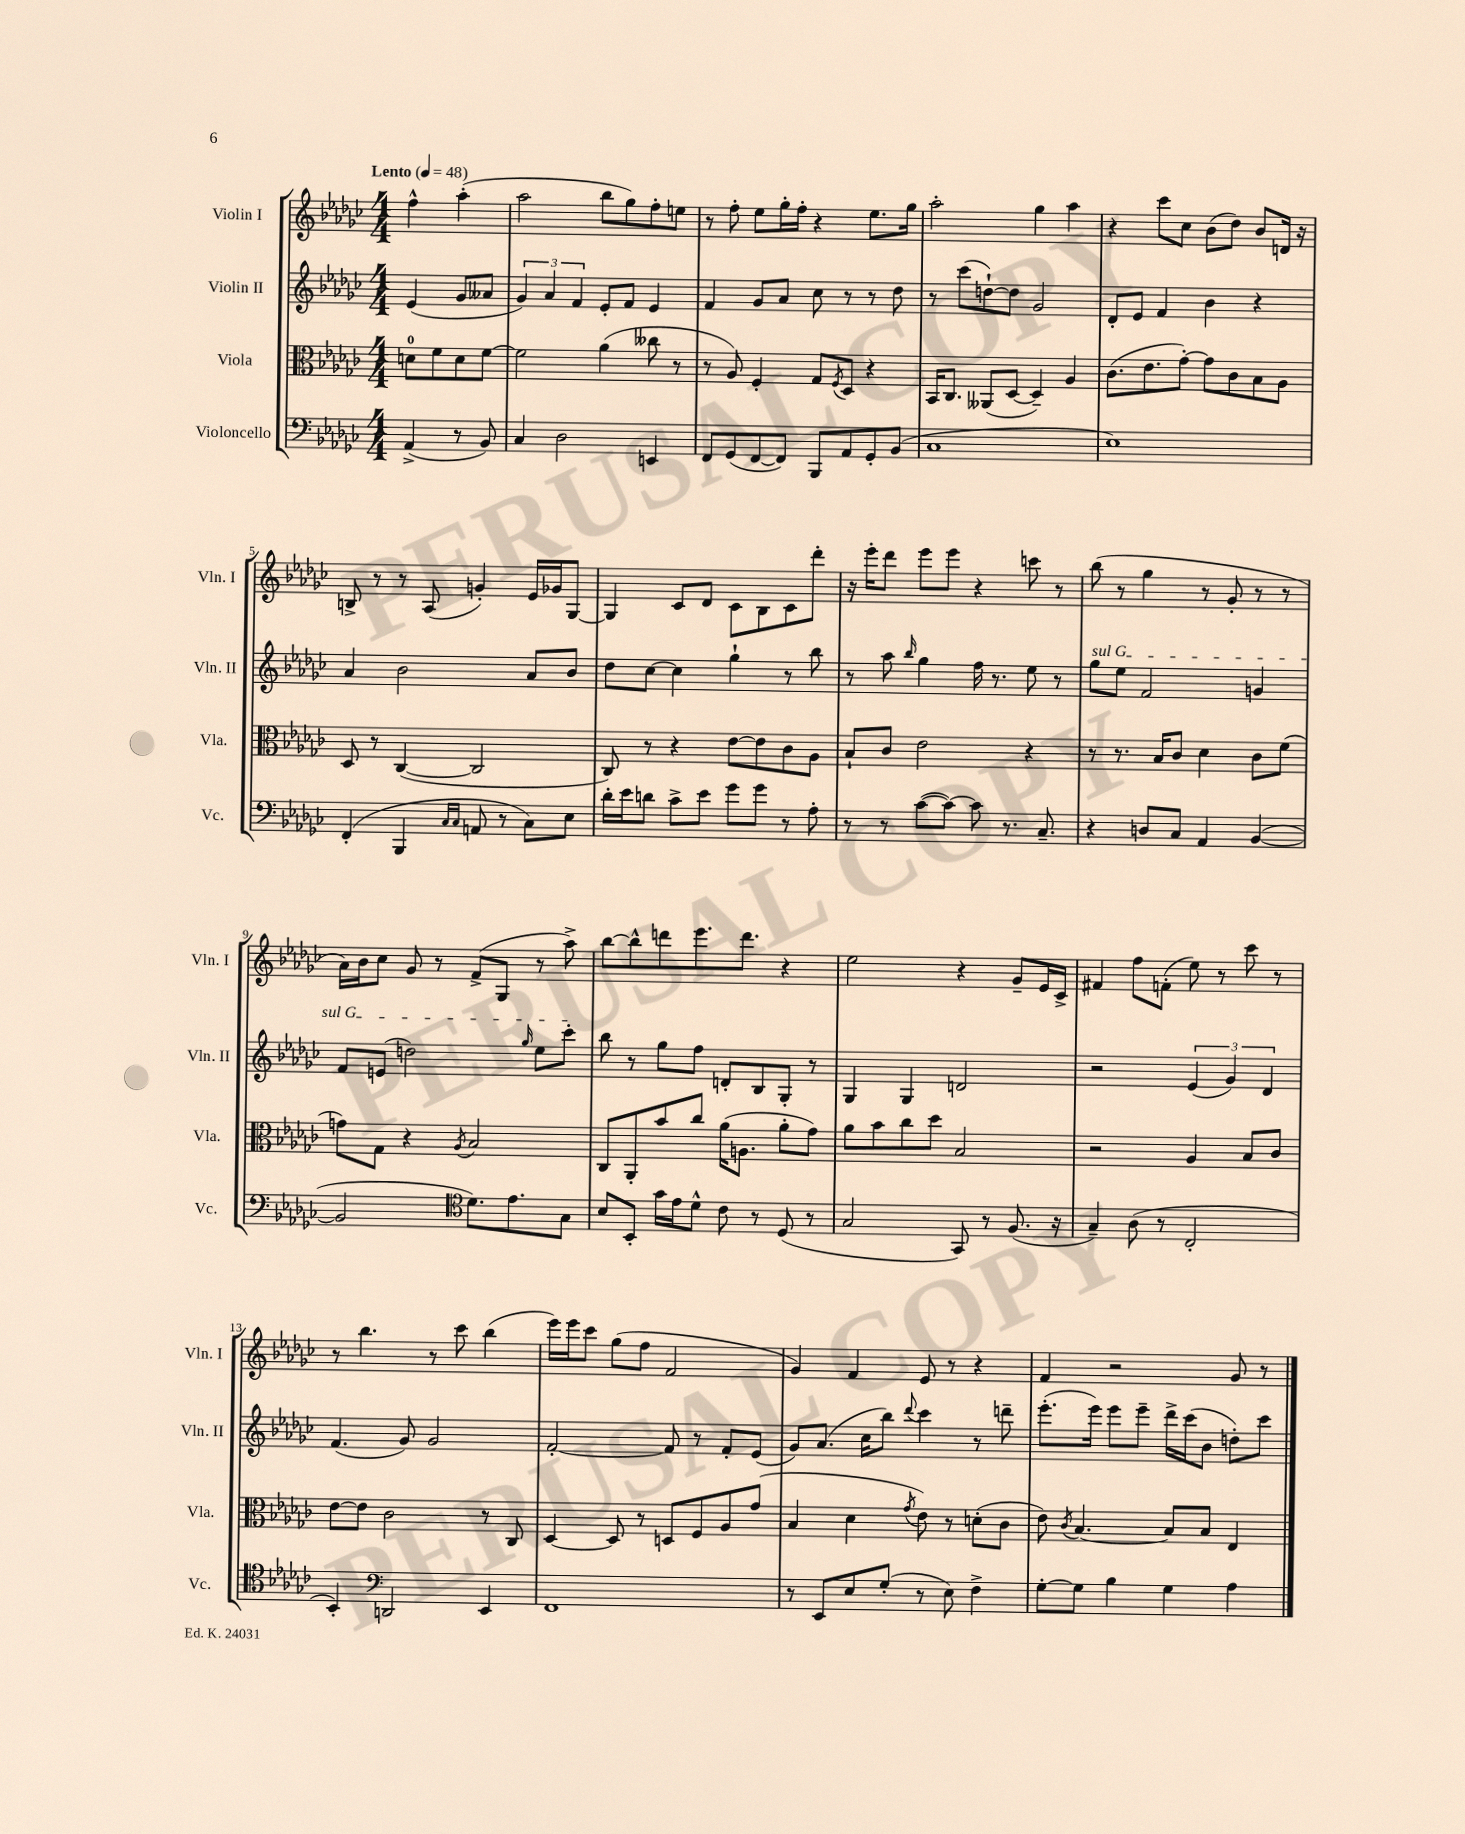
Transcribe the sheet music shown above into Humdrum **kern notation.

**kern	**kern	**kern	**kern
*part4	*part3	*part2	*part1
*staff4	*staff3	*staff2	*staff1
*I"Violoncello	*I"Viola	*I"Violin II	*I"Violin I
*I'Vc.	*I'Vla.	*I'Vln. II	*I'Vln. I
*clefF4	*clefC3	*clefG2	*clefG2
*k[b-e-a-d-g-c-]	*k[b-e-a-d-g-c-]	*k[b-e-a-d-g-c-]	*k[b-e-a-d-g-c-]
*M4/4	*M4/4	*M4/4	*M4/4
*MM48	*MM48	*MM48	*MM48
=	=	=	=
!	!	!	!LO:TX:a:B:t=Lento
(4AA-^/	8dn\L	(4e-/	4ff^^\
.	8f\	.	.
8r	8d\	8g-/L	(4aa-'\
8BB-/)	[8f\J	8a--X/J	.
=1	=1	=1	=1
4C-/	2f\]	6g-/)	2aa-\
.	.	6a-/	.
2D-\	.	.	.
.	.	6f/	.
.	(4a-\	8e-'/L	8bb-\L
.	.	8f/J	8gg-\)
4EEn/	8cc--X\	4e-/	8ff'\
.	8r	.	8een\J
=2	=2	=2	=2
8FF/L	8r	4f/	8r
(8GG-/	8A-/)	.	8ff'\
[8FF/	4F'/	8g-/L	8ee-\L
8FF/J])	.	8a-/J	16gg-'\L
.	.	.	16ff'\JJ
8BBB-/L	8G-/L	8cc-\	4r
.	8qF/	.	.
8AA-/	8D-/J	8r	.
8GG-'/	4r	8r	8.ee-\L
(8BB-/J	.	8dd-\	.
.	.	.	16gg-\Jk
=3	=3	=3	=3
1C-	16BB-/KL	8r	2aa-'\
.	8.C-/J	.	.
.	.	(8ccc-\L	.
.	(8AA--X/L	[8ddn`\)	.
.	[8D-/J	8dd\J]	.
.	4D-~/])	2g-/	4gg-\
.	4A-/	.	4aa-\
=4	=4	=4	=4
1E-)	(8.c-\L	8d-'/L	4r
.	.	8e-/J	.
.	8.e-\	.	.
.	.	4f/	8ccc-\L
.	[8g-'\J)	.	8cc-\J
.	8g-\L]	4b-\	(8b-\L
.	8c-\	.	8dd-\J)
.	8B-\	4r	8b-/L
.	8A-\J	.	16dn/Jk
.	.	.	16r
!!LO:LB:g=z
=5	=5	=5	=5
(4FF'/	8D-/	4a-/	8Bn^/
.	8r	.	8r
4BBB-/	([4C-/	2b-\	8r
.	.	.	(8A-/
16qqC-/LL	.	.	.
16qqC-/JJ	.	.	.
8AAn/	2C-/]	.	4gn'/)
8r	.	.	.
8C-\L)	.	8a-/L	16e-/LL
.	.	.	16g-X/J
8E-\J	.	8b-/J	[8G-/J
=6	=6	=6	=6
16d-'\LL	8C-/)	8dd-\L	4G-/]
16e-\J	.	.	.
8dn\J	8r	[8cc-\J	.
8c-^\L	4r	4cc-\]	8c-/L
8e-\J	.	.	8d-/J
8g-\L	[8e-\L	4gg-`\	8c-\L
8g-\J	8e-\]	.	8B-\
8r	8c-\	8r	8c-\
8A-'\	8A-\J	8bb-\	8ddd-'\J
=7	=7	=7	=7
8r	8B-`/L	8r	16r
.	.	.	16eee-'\KL
8r	8c-/J	8aa-\	8ddd-\J
.	.	16qqbb-/	.
([8c-\L	2e-\	4gg-\	8eee-\L
8c-\J_)	.	.	8eee-\J
8c-\]	.	16ff\	4r
.	.	8.r	.
8.r	.	.	.
.	4r	8ee-\	8cccn\
8.C-~/	.	.	.
.	.	8r	8r
=8	=8	=8	=8
!	!	!LO:TX:a:i:t=sul G	!
4r	8r	8gg-\L	(8bb-\
.	8.r	8ee-\J	8r
8Dn/L	.	2f/	4gg-\
.	16B-/KL	.	.
8C-/J	8c-/J	.	.
4AA-/	4d-\	.	8r
.	.	.	8g-'/
([4BB-/	8c-\L	4gn/	8r
.	(8f\J	.	8r
!!LO:LB:g=z
=9	=9	=9	=9
2BB-/]	8gn\L)	8f/L	16a-\LL)
.	.	.	16b-\J
.	8G-\J	(8en/J	8cc-\J
.	4r	2ddn\)	8g-/
.	.	.	8r
*clefC4	*	*	*
.	8qA-/	.	.
8.d-\L)	2B-/	.	(8f^/L
.	.	.	8G-/J
8.e-\	.	.	.
.	.	16qqgg-/	.
.	.	8ee-\L	8r
8G-\J	.	8ccc-'\J	8aa-^\)
=10	=10	=10	=10
8B-/L	8C-/L	8bb-\	[8bb-\L
8BB-'/J	8AA-'/	8r	8bb-^^\]
16g-\LL	8b-/	8gg-\L	8dddn\
16e-\J	.	.	.
8d-^^\J	8cc-/J	8ff\J	8.eee-\
8c-\	(16a-\KL	8dn'/L	.
.	8.An\J	.	8.ddd\J
8r	.	8B-/	.
(8D-/	8a-'\L	8G-'/J	4r
8r	8g-\J)	8r	.
=11	=11	=11	=11
2G-/	8a-\L	4G-/	2ee-\
.	8b-\	.	.
.	8cc-\	4G-/	.
.	8dd-\J	.	.
8GG-/)	2B-/	2dn/	4r
8r	.	.	.
(8.F/	.	.	8g-~/L
.	.	.	16e-/L
16r	.	.	16c-^/JJ
=12	=12	=12	=12
4G-~/)	2r	2r	4f#X/
(8A-\	.	.	8ff\L
8r	.	.	(8fn'\J
2C-'/	4A-/	(6e-/	8ee-\)
.	.	.	8r
.	.	6g-/)	.
.	8B-/L	.	8ccc-\
.	.	6d-/	.
.	8c-/J	.	8r
!!LO:LB:g=z
=13	=13	=13	=13
4BB-'/)	[8e-\L	(4.f/	8r
.	8e-\J]	.	4.bb-\
*clefF4	*	*	*
2DDn/	2c-\	.	.
.	.	8g-/)	.
.	.	2g-/	8r
.	.	.	8ccc-\
4EE-/	8r	.	(4bb-\
.	8C-/	.	.
=14	=14	=14	=14
1FF	[4D-/	[2f'/	16eee-\LL)
.	.	.	16eee-\J
.	.	.	8ccc-\J
.	8D-/]	.	(8gg-\L
.	8r	.	8ff\J
.	8Dn/L	8f/]	2f/
.	8F/	8r	.
.	8A-/	8f'/L	.
.	(8g-/J	(8e-/J	.
=15	=15	=15	=15
8r	4B-/	8g-/L)	4g-/)
8EE-/L	.	(8.a-/J	.
8E-/	4d-\	.	4f/
.	.	16cc-\KL	.
(8G-'/J	.	8bb-\J)	.
.	8qg-/	8qqddd-/	.
8r	8e-\)	4ccc-\	8e-/
8E-\)	8r	.	8r
4F^\	(8dn'\L	8r	4r
.	8c-\J	8dddn~\	.
=16	=16	=16	=16
[8G-'\L	8e-\)	(8.eee-'\L	4f/
.	8qc-/	.	.
8G-\J]	[4.B-/	.	.
.	.	16eee-\Jk)	.
4B-\	.	8eee-\L	2r
.	.	8eee-~\J	.
4G-\	8B-/L]	16ddd-^\LL	.
.	.	(16ccc-\J	.
.	8B-/J	8b-\J	.
4A-\	4E-/	8ddn'\L)	8g-/
.	.	8ccc-\J	8r
==	==	==	==
*-	*-	*-	*-
